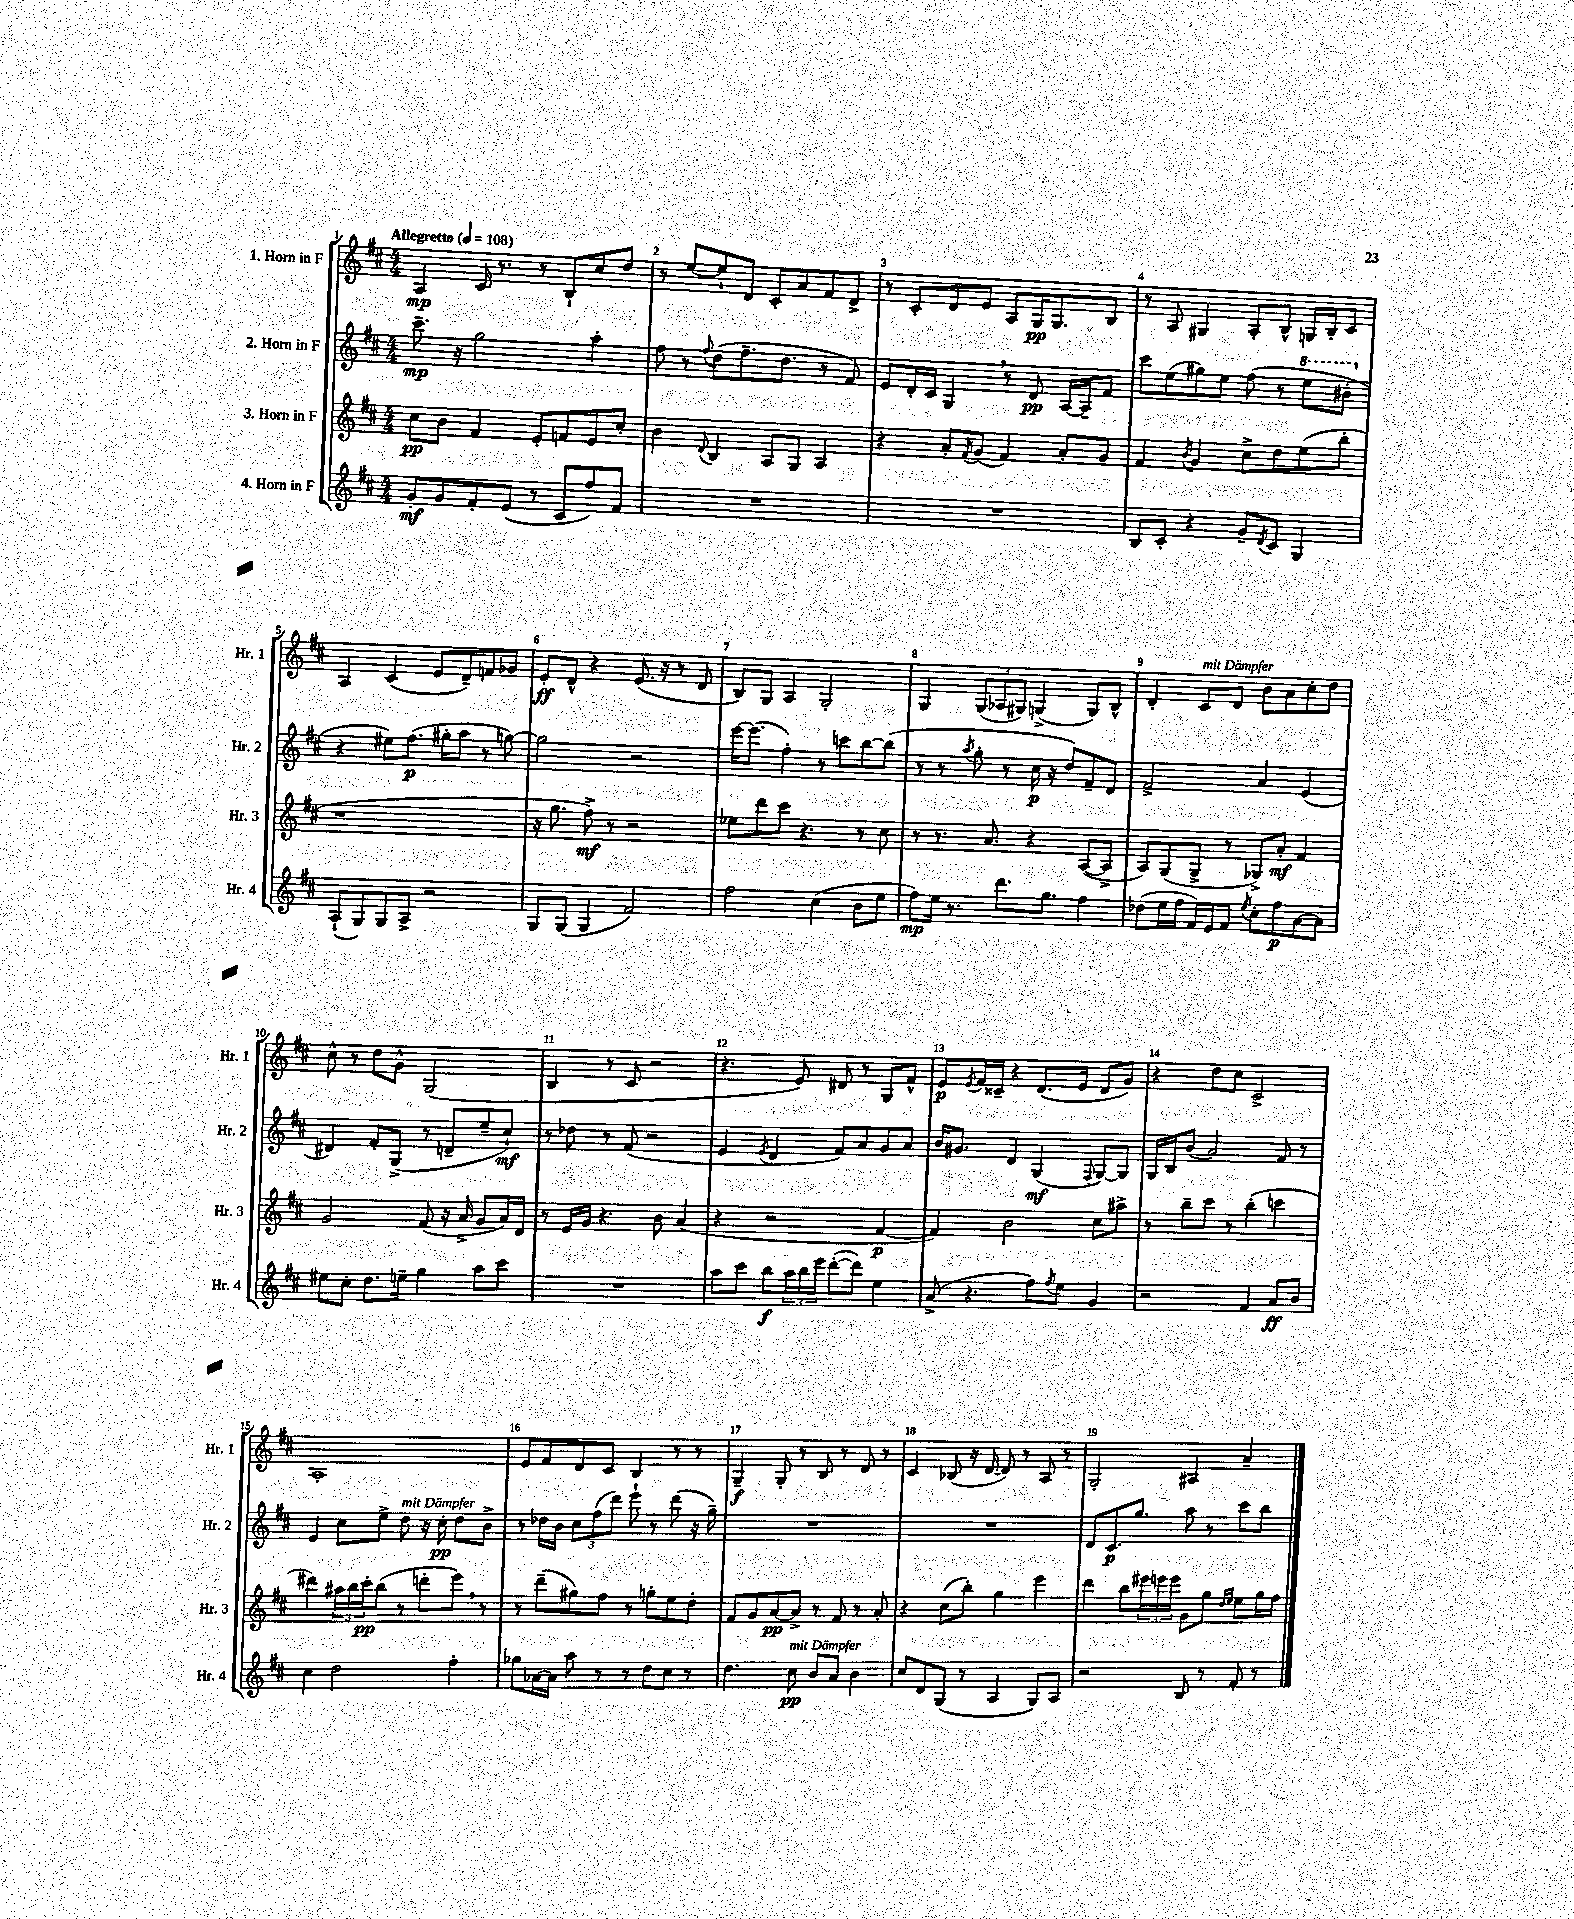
<<
\new StaffGroup <<
\new Staff = "s0" \with { instrumentName = "1. Horn in F" shortInstrumentName = "Hr. 1" } {
    \clef treble \key d \major \numericTimeSignature \time 4/4 \tempo "Allegretto" 4 = 108
    a4\mp cis'16 r8. r8 b8-! cis''8 d''8 |
    r8 e''8~ e''8-! d'8 cis'8-. a'8 fis'8 d'8-> |
    r8 cis'8-. d'8 e'8 a8 g16\pp g8. b8 |
    r8 a8 gis4 a8-. b8-^ g16 b16-. cis'8 |
    a4 cis'4( e'8 d'8--) f'8 ges'8 |
    e'8-.\ff d'8-^ r4 e'8.( r16 r8 d'8 |
    b8) g8 a4 g2-. |
    g4 \tuplet 3/2 { g8( aes8 gis8) } g4->( g8) b8-^ |
    d'4-. cis'8^\markup { \italic "mit Dämpfer" } d'8 b'8 a'8 cis''8-. d''8 |
    cis''8-^ r8 d''8 g'8-^ g2( |
    b4 r8 cis'8 r2 |
    r4. e'8) dis'8 r8 g8 fis'8-^ |
    e'8\p \acciaccatura { e'8 } fis'16 cisis'16-- r4 d'8.( e'16 d'8 g'8) |
    r4 d''8 cis''8 cis'2-> |
    a1-. |
    e'8 fis'8 d'8 cis'8 b4 r8 r8 |
    g4--\f g8-. r8 b8 r8 d'8 r8 |
    cis'4 bes8( r16 d'16~ d'8) r8 a8 r8 |
    g2-. ais4 a'4-- \bar "|." |
}
\new Staff = "s1" \with { instrumentName = "2. Horn in F" shortInstrumentName = "Hr. 2" } {
    \clef treble \key d \major \numericTimeSignature \time 4/4
    cis'''8.--\mp r16 g''2 a''4-. |
    fis''8 r8 \appoggiatura { fis''8 } d''8( fis''8.-- d''8. r8 fis'8) |
    e'8 d'16-. cis'16 g4 \breathe r8 d'8\pp a16~ a16-- fis'8 |
    cis'''8 e''8( gis''8) e''8 fis''8( r8 \ottava #1 e'''8 bis''8-. \ottava #0 |
    r4 eis''8) fis''8.\p( gis''16-. a''8 r8 g''8~) |
    g''2 r2 |
    e'''16~ e'''8.( fis''4-.) r8 c'''8 b''8~ b''8( |
    r8 r8 \acciaccatura { a''8 } g''8-. r8 cis''16\p r16 d''8) fis'8-- d'8 |
    fis'2-> a'4 e'4( |
    dis'4) fis'8-. g8->( r8 d'8-- e''8-- cis''8-!\mf) |
    r8 des''8 r8 fis'8( r2 |
    e'4 \acciaccatura { e'8 } d'4 fis'8) a'8 g'8 a'8 |
    b'16 gis'8. d'4 g4\mf( \appoggiatura { fis8 } g8~) g8 |
    g16 b16 b'8( a'2) fis'8 r8 |
    e'4 cis''8 e''8-> d''8^\markup { \italic "mit Dämpfer" } r16 cis''16-.\pp d''8 b'8-> |
    r8 des''16 b'16 \tuplet 3/2 { cis''8 fis''8( d'''8) } e'''8-! r8 d'''8( r16 g''16--) |
    R1 |
    R1 |
    d'8 cis'8.\p g''8. a''8 r8 cis'''8 b''8 \bar "|." |
}
\new Staff = "s2" \with { instrumentName = "3. Horn in F" shortInstrumentName = "Hr. 3" } {
    \clef treble \key d \major \numericTimeSignature \time 4/4
    cis''8\pp b'8 fis'4 e'8-. f'8 e'8 cis''8-. |
    b'4 \appoggiatura { d'8 } b4 a8 g8 a4 |
    r4 a'8-. \acciaccatura { fis'8 } g'8( fis'4) a'8-. g'8 |
    fis'4 \acciaccatura { b'8 } g'4 cis''8-> d''8 e''8( b''8-. |
    r1 |
    r16 g''8. fis''8->\mf) r8 r2 |
    ees''8 d'''8 cis'''8 r4. r8 cis''8 |
    r8 r8. a'8. r4 a8~( a8-> |
    a8) g8( g8-> r8 ges8->) a'8-.\mf fis'4 |
    g'2 fis'8( r16 a'16-> g'8 a'16) d'16 |
    r8 e'16 g'16 r4. b'8 a'4( |
    r4 r2 fis'4~\p |
    fis'4) b'2 cis''8 ais''8-> |
    r8 b''8-- cis'''8 r8 b''4-.( c'''4 |
    dis'''4) \tuplet 3/2 { ais''16 b''16 cis'''16-.\pp } b''8( r8 d'''8-. e'''8) \breathe r8 |
    r8 d'''8--( gis''8) fis''8 r8 g''8-. e''8 d''8-. |
    fis'8 g'8 a'8~\pp a'8-> r8 fis'8 r8 a'8-. |
    r4 cis''8( b''8-.) g''4 e'''4 |
    d'''4 b''8 \tuplet 3/2 { eis'''16 e'''16 e'''16 } g'8 g''8 \grace { d''16 e''16 } e''8 g''16 fis''16 \bar "|." |
}
\new Staff = "s3" \with { instrumentName = "4. Horn in F" shortInstrumentName = "Hr. 4" } {
    \clef treble \key d \major \numericTimeSignature \time 4/4
    g'8-.\mf g'8 fis'8-. e'8( r8 cis'8 fis''8) fis'8 |
    R1 |
    R1 |
    b8 cis'8-. r4 g'8-- \acciaccatura { d'8 } cis'8 g4 |
    a8-!( g8) g8 a8-> r2 |
    g8 g8( g4 fis'2) |
    fis''2 cis''4( b'8 e''8 |
    fis''8\mp) e''16 r8. d'''8. g''8. fis''4 |
    des''8( e''16 fis''16 fis'16) e'16 fis'8 \acciaccatura { e''8 } cis''8-. fis''8\p a'8~ a'8 |
    eis''8 cis''8-. d''8. e''16-- g''4 a''8 cis'''8 |
    R1 |
    a''8 cis'''8 b''8\f \tuplet 3/2 { a''16 b''16 e'''16 } d'''8~-.( d'''8) e''4 |
    a'8->( r4. fis''8) \acciaccatura { fis''8 } e''8 g'4 |
    r2 fis'4 a'8\ff b'8 |
    cis''4 d''2 fis''4-. |
    ges''8 aes'16~ aes'16 a''8 r8 r8 d''8 cis''8 r8 |
    d''4. cis''8\pp^\markup { \italic "mit Dämpfer" } b'8 a'8 b'4 |
    cis''8 d'8 g8( r8 a4 g8) a8 |
    r2 b8 r8 fis'8-. r8 \bar "|." |
}
>>
>>
\layout { \context { \Score \override BarNumber.break-visibility = ##(#f #t #t) barNumberVisibility = #all-bar-numbers-visible } }
